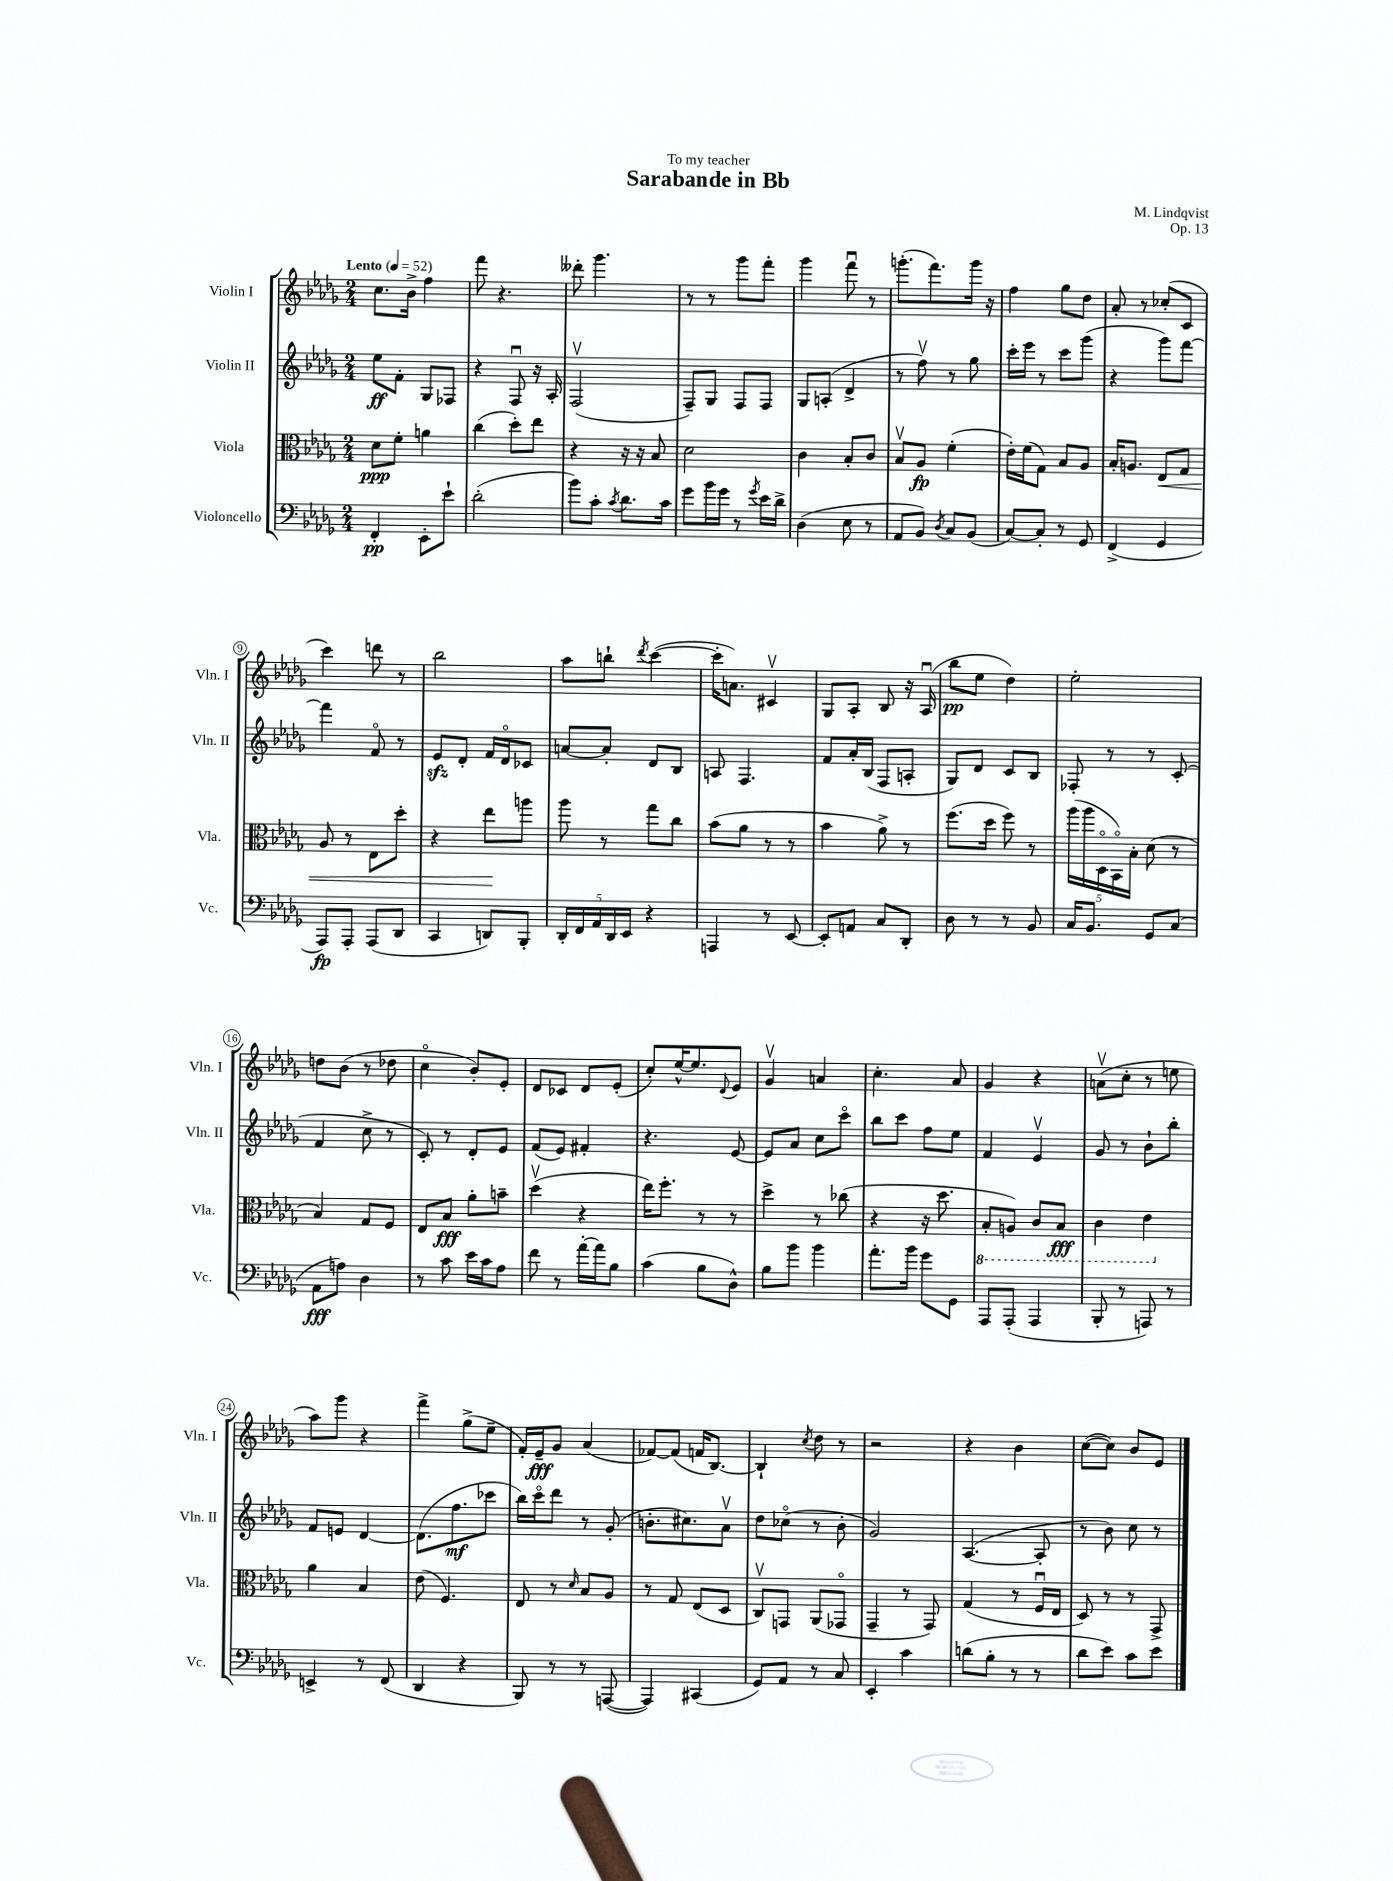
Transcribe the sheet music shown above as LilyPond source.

\header { title = "Sarabande in Bb" composer = "M. Lindqvist" dedication = "To my teacher" opus = "Op. 13" }
<<
\new StaffGroup <<
\new Staff = "s0" \with { instrumentName = "Violin I" shortInstrumentName = "Vln. I" } {
    \clef treble \key des \major \numericTimeSignature \time 2/4 \tempo "Lento" 4 = 52
    c''8. bes'16-> f''4 |
    f'''8 r4. |
    deses'''8-. ges'''4. |
    r8 r8 ges'''8 f'''8-. |
    ges'''4 f'''8\downbow r8 |
    g'''8.-.( f'''8.) g'''16 r16 |
    f''4 ges''8 des''8 |
    aes'8-. r8 ces''8-.( c'8 |
    c'''4) d'''8 r8 |
    bes''2 |
    aes''8 b''8-! \acciaccatura { des'''8 } c'''4~( |
    c'''16-. a'8.) cis'4\upbow |
    ges8 aes8-. bes8 r16 aes16\downbow( |
    bes''8\pp ees''8 des''4) |
    ees''2-. |
    d''8 bes'8( r8 des''8 |
    c''4\flageolet bes'8-.) ees'8-. |
    des'8 ces'8 des'8 ees'8-.( |
    c''8-.) ees''16~-^ ees''8. \appoggiatura { des'8 } ees'8 |
    ges'4\upbow a'4 |
    c''4.-. aes'8 |
    ges'4 r4 |
    a'8\upbow( c''8-. r8 e''8 |
    aes''8) ges'''8 r4 |
    f'''4-> ges''8->( ees''8-- |
    f'16-.) ees'16--\fff ges'8 aes'4( |
    fes'8~) fes'8( f'16 bes8.~) |
    bes4-! \acciaccatura { c''8 } des''8 r8 |
    r2 |
    r4 bes'4 |
    c''8~( c''8) bes'8 ees'8 \bar "|." |
}
\new Staff = "s1" \with { instrumentName = "Violin II" shortInstrumentName = "Vln. II" } {
    \clef treble \key des \major \numericTimeSignature \time 2/4
    ees''8\ff f'8-. ges8 fes8 |
    r4 f8\downbow r16 aes16-. |
    f2\upbow( |
    f8--) ges8 f8 f8 |
    ges8 a8-.( des'4-> |
    r8 f''8\upbow) r8 ges''8 |
    c'''16-. ees'''16 r8 c'''8 ges'''8( |
    r4 ges'''8) f'''8~ |
    f'''4 f'8\flageolet r8 |
    ees'8\sfz des'8-. f'16 des'16\flageolet ces'8 |
    a'8~ a'8-. des'8 bes8 |
    a8 f4. |
    f'8 aes'16-. bes16( f8 a8-. |
    ges8) des'8 c'8 bes8 |
    fes8-. r8 r8 c'8-.( |
    f'4 c''8-> r8 |
    c'8-.) r8 des'8-. ees'8 |
    f'8( ees'8) fis'4-. |
    r4. ees'8~ |
    ees'8 aes'8 c''8 c'''8\flageolet |
    bes''8 c'''8 f''8 ees''8 |
    f'4 ees'4\upbow |
    ges'8 r8 bes'8-! bes''8-. |
    f'8 e'8 des'4~ |
    des'8.( f''8.\mf ces'''8 |
    bes''16) c'''16\flageolet des'''8 r8 ges'8-.( |
    b'8.-. cis''8.) aes'8\upbow |
    des''8 ces''8\flageolet( r8 bes'8-. |
    ges'2) |
    aes4.~( aes8-. |
    r8 bes'8) c''8 r8 \bar "|." |
}
\new Staff = "s2" \with { instrumentName = "Viola" shortInstrumentName = "Vla." } {
    \clef alto \key des \major \numericTimeSignature \time 2/4
    des'8\ppp f'8-. a'4 |
    c''4( des''8-.) ees''8 |
    r4 r16 r16 bes8 |
    des'2 |
    c'4 bes8-. c'8 |
    bes8\upbow aes8\fp f'4-.( |
    ees'16-.) f'16( ges8) bes8 aes8 |
    bes16-. a8. ees8\< ges8 |
    aes8 r8 ees8 des''8-. |
    r4 ees''8\! a''8 |
    aes''8 r8 ges''8 c''8 |
    bes'8( aes'8 r8 r8 |
    bes'4 aes'8->) r8 |
    f''8.( des''16 f''8) r8 |
    \tuplet 5/4 { aes''16( aes''16 des16\flageolet bes,16\flageolet) bes16-. } des'8( r8 |
    bes4) ges8 f8 |
    ees8 bes8\fff aes'8-. b'8-- |
    des''4\upbow( r4 |
    ees''16) f''8.-. r8 r8 |
    des''4-> r8 ces''8( |
    r4 r16 des''8. |
    \ottava #-1 bes,8-. a,8) c8 bes,8\fff |
    c4 ees4 \ottava #0 |
    aes'4 bes4 |
    ees'8( f4.) |
    ees8 r8 \grace { des'16 } bes8 aes8 |
    r8 ges8 ees8( des8 |
    c8\upbow) g,8 aes,8( ges,8\flageolet |
    ges,4-- r8 ges,8) |
    ges4( r8 f16\downbow ees16 |
    des8) r8 r8 ges,8-> \bar "|." |
}
\new Staff = "s3" \with { instrumentName = "Violoncello" shortInstrumentName = "Vc." } {
    \clef bass \key des \major \numericTimeSignature \time 2/4
    f,4-.\pp ees,8-. ees'8-! |
    des'2-.( |
    bes'8) c'8-. \acciaccatura { c'8 } des'8. c'16 |
    ges'8 bes'16 ges'16 r8 \acciaccatura { ges'8 } ees'16 des'16-> |
    des4( ees8 r8 |
    aes,8 bes,8) \acciaccatura { des8 } c8 bes,8( |
    c8~) c8-. r8 ges,8 |
    f,4->( ges,4 |
    aes,,8\fp) aes,,8-. aes,,8( des,8 |
    c,4 d,8) bes,,8-. |
    \tuplet 5/4 { des,16-. f,16 aes,16 des,16 ees,16 } r4 |
    a,,4 r8 ees,8~ |
    ees,8-. a,8 c8 des,8-. |
    des8 r8 r8 bes,8 |
    c16 bes,8. ges,8 c8( |
    aes,8\fff a8) des4 |
    r8 c'8 ees'16 c'16 aes8 |
    f'8 r8 aes'16~-. aes'16 bes8 |
    c'4( bes8 des8-^) |
    bes8 bes'8 bes'4 |
    aes'8.-. bes'16 ges'8 ges,8 |
    aes,,8 aes,,8-.( aes,,4 |
    bes,,8-. r8 a,,8) r8 |
    e,4-> r8 f,8( |
    des,4 r4 |
    bes,,8) r8 r8 a,,8~( |
    a,,4) cis,4( |
    ges,8) aes,8 r8 c8 |
    ees,4-. c'4 |
    d'8( bes8-. r8 r8 |
    des'8 ees'8) c'8 ees'8 \bar "|." |
}
>>
>>
\layout { \context { \Score \override BarNumber.stencil = #(make-stencil-circler 0.1 0.3 ly:text-interface::print) } }
